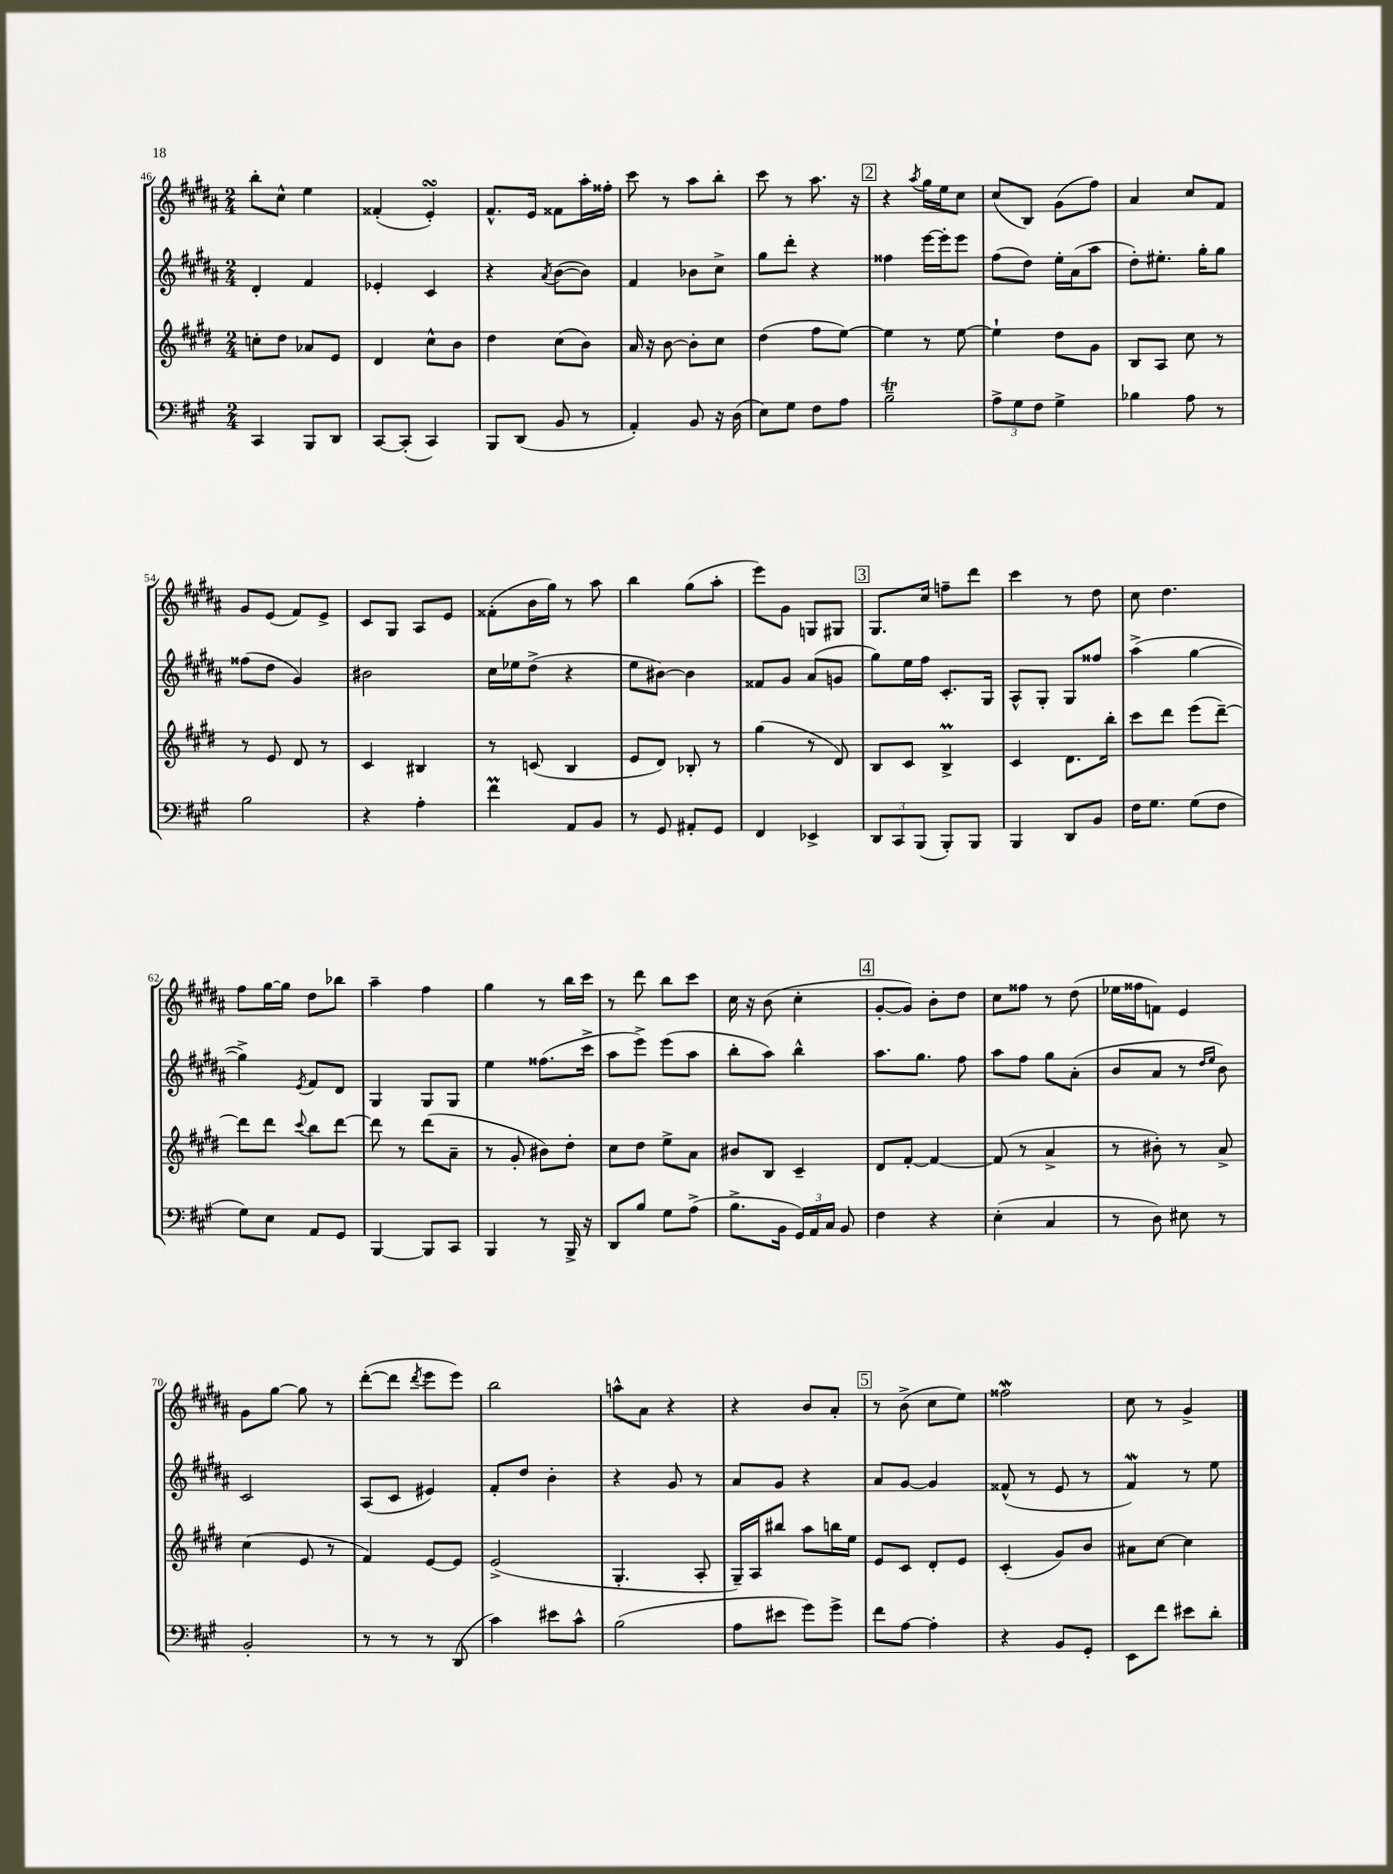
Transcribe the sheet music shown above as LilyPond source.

<<
\new StaffGroup <<
\new Staff = "s0" {
    \clef treble \key b \major \numericTimeSignature \time 2/4
    \autoBeamOff b''8[-. cis''8]-^ e''4 |
    fisis'4-.( e'4-.\turn) |
    fis'8.[-^ e'16] fisis'8[ ais''16-. fisis''16]-. |
    cis'''8 r8 ais''8[ b''8]-. |
    cis'''8 r8 ais''8. r16 |
    \mark \markup { \box "2" } r4 \acciaccatura { ais''8 } gis''16[ e''16 cis''8] |
    cis''8[( b8]) gis'8[( fis''8]) |
    ais'4 cis''8[ fis'8] |
    gis'8[ e'8]( fis'8[) e'8]-> |
    cis'8[ gis8] ais8[ e'8] |
    fisis'8[-.( b'16 gis''16]) r8 ais''8 |
    b''4 gis''8[( ais''8]-. |
    e'''8[) gis'8] g8[ gis8] |
    \mark \markup { \box "3" } gis8.[ cis''16] f''8[-- dis'''8] |
    cis'''4 r8 dis''8 |
    cis''8 dis''4. |
    fis''8[ gis''16~ gis''16] dis''8[ bes''8] |
    ais''4-- fis''4 |
    gis''4 r8 b''16[ cis'''16] |
    r8 dis'''8 b''8[ cis'''8] |
    cis''16 r16 b'8( cis''4-. |
    \mark \markup { \box "4" } gis'8[~-. gis'8]) b'8[-. dis''8] |
    cis''8[ fisis''8] r8 dis''8( |
    ees''16[ fisis''16 f'8]) e'4 |
    gis'8[ gis''8]~ gis''8 r8 |
    dis'''8[~-.( dis'''8] \acciaccatura { dis'''8 } e'''8[ e'''8]) |
    b''2 |
    a''8[-^ ais'8] r4 |
    r4 b'8[ ais'8]-. |
    \mark \markup { \box "5" } r8 b'8->( cis''8[ e''8]) |
    fisis''2\mordent |
    cis''8 r8 gis'4-> \bar "|." |
}
\new Staff = "s1" {
    \clef treble \key b \major \numericTimeSignature \time 2/4
    \autoBeamOff dis'4-. fis'4 |
    ees'4-. cis'4 |
    r4 \acciaccatura { ais'8 } b'8[~( b'8]) |
    fis'4 bes'8[ cis''8]-> |
    gis''8[ dis'''8]-. r4 |
    \mark \markup { \box "2" } fisis''4 e'''16[~ e'''16-. e'''8] |
    fis''8[( dis''8]) e''16[-. ais'16( ais''8] |
    dis''8[-.) eis''8.]-. gis''16[-. gis''8] |
    fisis''8[( dis''8] gis'4) |
    bis'2 |
    cis''16[ ees''16 dis''8]->( r4 |
    e''8[ bis'8]~) bis'4 |
    fisis'8[ gis'8] ais'8[( g'8] |
    \mark \markup { \box "3" } gis''8[) e''16 fis''16] cis'8.[-. gis16] |
    ais8[-^ gis8]-. gis8[ fisis''8] |
    ais''4->( gis''4~ |
    gis''4->) \acciaccatura { e'8 } fis'8[ dis'8] |
    gis4 gis8[ gis8] |
    e''4 fisis''8.[( cis'''16]-> |
    ais''8[ e'''8]->) e'''8[( ais''8] |
    b''8[-. ais''8]) b''4-^ |
    \mark \markup { \box "4" } ais''8.[ gis''8.] fis''8 |
    ais''8[ fis''8] gis''8[ ais'8]-.( |
    b'8[ ais'8] r8 \grace { dis''16[ e''16] } b'8) |
    cis'2 |
    ais8[( cis'8] eis'4) |
    fis'8[-. dis''8] b'4-. |
    r4 gis'8 r8 |
    ais'8[ gis'8] r4 |
    \mark \markup { \box "5" } ais'8[ gis'8]~ gis'4 |
    fisis'8-^( r8 e'8 r8 |
    fis'4\mordent) r8 e''8 \bar "|." |
}
\new Staff = "s2" {
    \clef treble \key e \major \numericTimeSignature \time 2/4
    \autoBeamOff c''8[-. dis''8] aes'8[ e'8] |
    dis'4 cis''8[-^ b'8] |
    dis''4 cis''8[( b'8]) |
    a'16 r16 b'8~ b'8[-. cis''8] |
    dis''4( fis''8[ e''8]~) |
    \mark \markup { \box "2" } e''4 r8 e''8~ |
    e''4-! dis''8[ gis'8] |
    b8[ a8] cis''8 r8 |
    r8 e'8 dis'8 r8 |
    cis'4 bis4 |
    r8 c'8( b4 |
    e'8[ dis'8]) bes8-. r8 |
    gis''4( r8 dis'8) |
    \mark \markup { \box "3" } b8[ cis'8] b4->\prall |
    cis'4 dis'8.[ b''16]-. |
    cis'''8[ dis'''8] e'''8[( dis'''8]~--) |
    dis'''8[ dis'''8] \appoggiatura { cis'''8 } b''8[ dis'''8]~ |
    dis'''8 r8 dis'''8[( a'8]-- |
    r8 gis'8-. bis'8[) dis''8]-. |
    cis''8[ dis''8] e''8[-> a'8] |
    bis'8[ b8] cis'4-- |
    \mark \markup { \box "4" } dis'8[ fis'8]~-. fis'4~ |
    fis'8( r8 a'4-> |
    r8 bis'8-.) r8 a'8-> |
    cis''4( e'8 r8 |
    fis'4) e'8[~ e'8] |
    e'2->( |
    gis4.-. a8-. |
    gis16[--) a16 bis''8] a''8[ b''16 e''16] |
    \mark \markup { \box "5" } e'8[ cis'8] dis'8[-. e'8] |
    cis'4-.( gis'8[) b'8] |
    ais'8[ cis''8]~ cis''4 \bar "|." |
}
\new Staff = "s3" {
    \clef bass \key a \major \numericTimeSignature \time 2/4
    \autoBeamOff cis,4 b,,8[ d,8] |
    cis,8[~ cis,8]-.( cis,4) |
    b,,8[ d,8]( b,8 r8 |
    a,4-.) b,8 r16 d16( |
    e8[) gis8] fis8[ a8] |
    \mark \markup { \box "2" } b2--\trill |
    \tuplet 3/2 { a8[-> gis8 fis8] } gis4-> |
    bes4 a8 r8 |
    b2 |
    r4 a4-. |
    fis'4\prall a,8[ b,8] |
    r8 gis,8 ais,8[-. gis,8] |
    fis,4 ees,4-> |
    \mark \markup { \box "3" } \tuplet 3/2 { d,8[ cis,8 b,,8]( } b,,8[-.) b,,8] |
    b,,4 d,8[ b,8] |
    fis16[ gis8.] gis8[( fis8] |
    gis8[) e8] a,8[ gis,8] |
    b,,4~ b,,8[ cis,8] |
    b,,4 r8 b,,16-> r16 |
    d,8[ b8] gis8[ a8]->( |
    b8.[-> b,16] \tuplet 3/2 { gis,16[) a,16 cis16] } b,8 |
    \mark \markup { \box "4" } fis4 r4 |
    e4-.( cis4 |
    r8 d8) eis8 r8 |
    b,2-. |
    r8 r8 r8 d,8( |
    cis'4) eis'8[ cis'8]-^ |
    b2( |
    a8[ eis'8] gis'8[) gis'8]-> |
    \mark \markup { \box "5" } fis'8[ a8]~ a4-. |
    r4 b,8[ gis,8]-. |
    e,8[ fis'8] eis'8[ d'8]-. \bar "|." |
}
>>
>>
\layout { \context { \Score currentBarNumber = #46 } }
